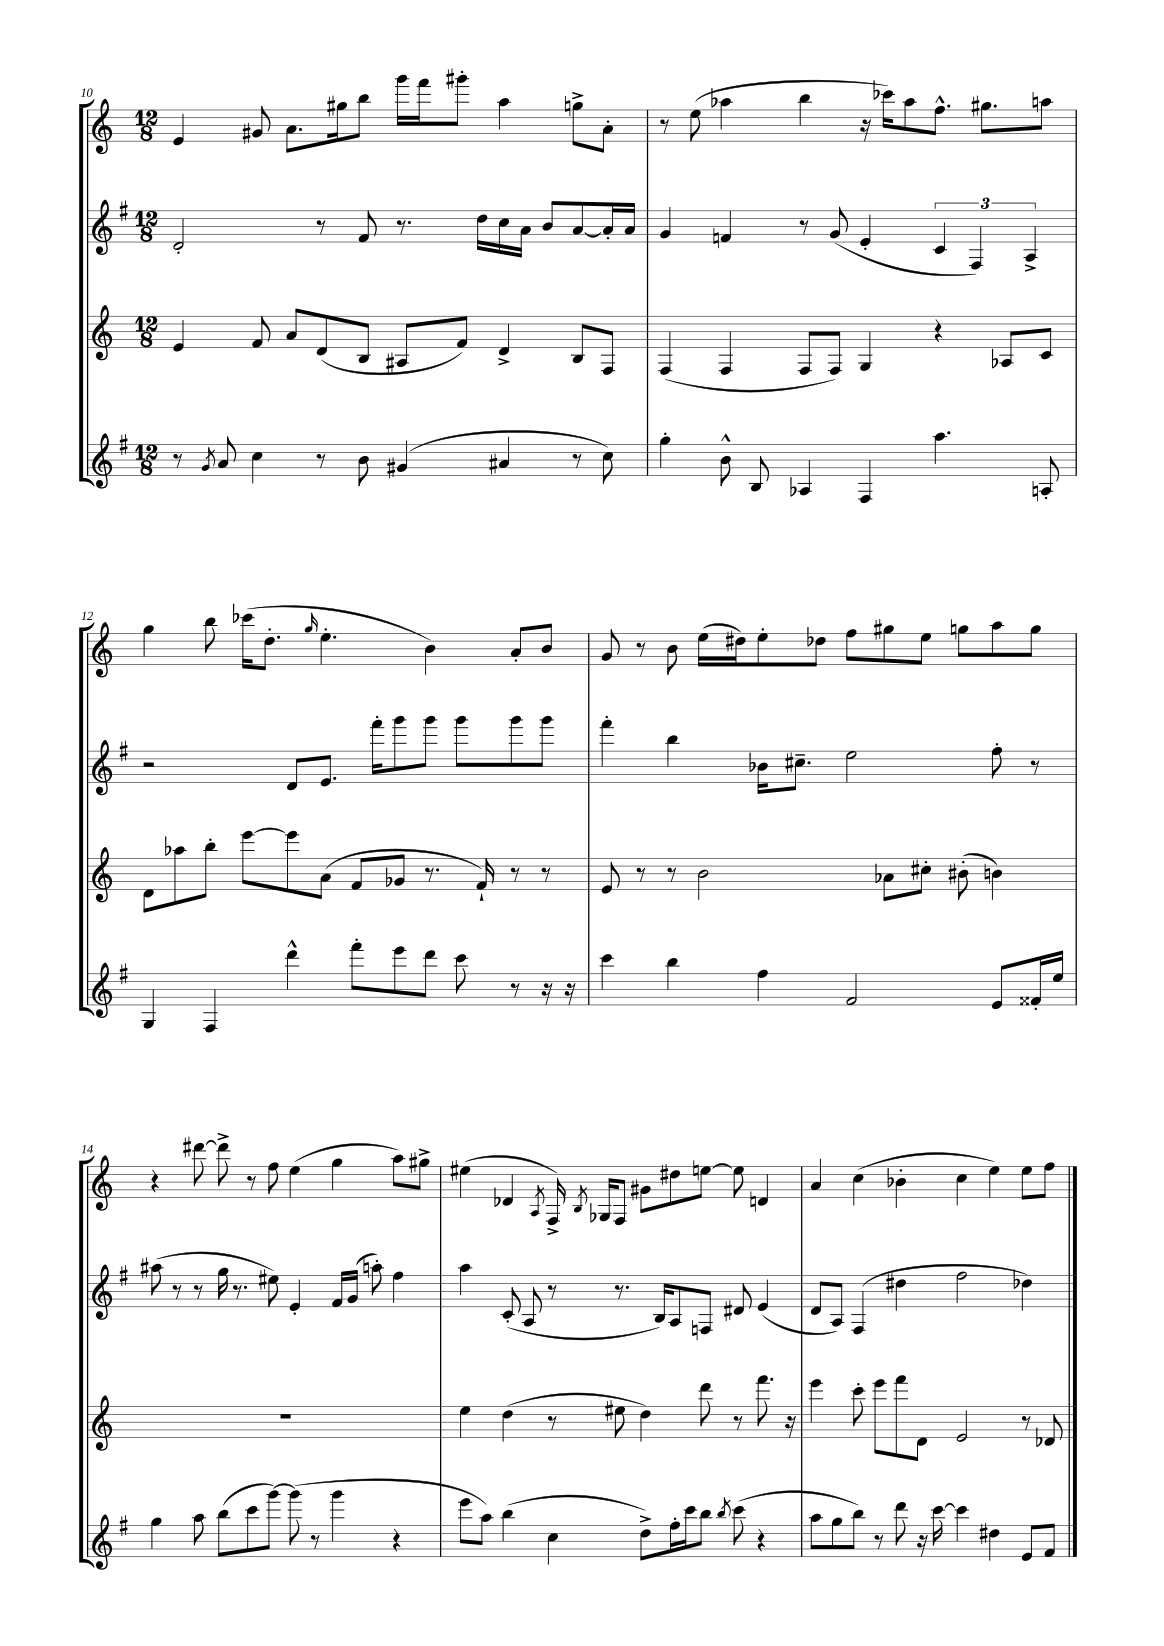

**kern	**kern	**kern	**kern
*staff4	*staff3	*staff2	*staff1
*clefG2	*clefG2	*clefG2	*clefG2
*k[f#]	*k[]	*k[f#]	*k[]
*M12/8	*M12/8	*M12/8	*M12/8
8r	4e	2d'	4e
8qg	.	.	.
8a	.	.	.
4cc	8f	.	8g#
.	8a	.	8.a
8r	(8d	8r	.
.	.	.	16gg#
8b	8B	8f#	8bb
(4g#	8A#	8.r	16ggg
.	.	.	16fff
.	8f)	.	8ggg#'
.	.	16dd	.
4a#	4d^	16cc	4aa
.	.	16a	.
.	.	8b	.
8r	8B	[8a	8gg^
8cc)	8F	16a']	8a'
.	.	16a	.
=	=	=	=
4gg'	(4F	4g	8r
.	.	.	(8ee
8b^^	4F	4f	4aa-
8B	.	.	.
4A-	8F	8r	4bb
.	8F)	(8g	.
4F#	4G	4e'	16r
.	.	.	16ccc-)
.	.	.	8aa-
4.aa	4r	6c	8.ff^^
.	.	6F#)	.
.	.	.	8.gg#
.	8A-	.	.
.	.	6A^	.
8A'	8c	.	8aa
=	=	=	=
4G	8d	2r	4gg
.	8aa-	.	.
4F#	8bb'	.	8bb
.	[8eee	.	(16ccc-
.	.	.	8.dd'
4ddd^^	8eee]	8d	.
.	.	.	16qqgg
.	(8a	8.e	4.ee'
8fff#'	8f	.	.
.	.	16fff#'	.
8eee	8g-	8ggg	.
8ddd	8.r	8ggg	4b)
8ccc	.	8ggg	.
.	16f`)	.	.
8r	8r	8ggg	8a'
16r	8r	8ggg	8b
16r	.	.	.
=	=	=	=
4ccc	8e	4fff#'	8g
.	8r	.	8r
4bb	8r	4bb	8b
.	2b	.	(16ee
.	.	.	16dd#)
4ff#	.	16b-	8ee'
.	.	8.cc#~	.
.	.	.	8dd-
2f#	.	2ee	8ff
.	8a-	.	8gg#
.	8cc#'	.	8ee
.	(8b#'	.	8gg
8e	4b)	8ff#'	8aa
16f##'	.	8r	8gg
16ee	.	.	.
=	=	=	=
4gg	1.r	(8aa#	4r
.	.	8r	.
8aa	.	8r	[8ddd#
(8bb	.	16gg	8ddd#^]
.	.	8.r	.
8ccc	.	.	8r
[8ggg)	.	8ee#)	8ff
(8ggg]	.	4e'	(4ee
8r	.	.	.
4ggg	.	16f#	4gg
.	.	(16g	.
.	.	8aa')	.
4r	.	4ff#	8aa)
.	.	.	8gg#^
=	=	=	=
8eee	4ee	4aa	(4ee#
8aa)	.	.	.
(4bb	(4dd	(8c'	4d-
.	.	8A	.
.	.	.	8qA
4cc	8r	8r	16F^)
.	.	.	8qB
.	.	.	16G-
.	8ee#	8.r	8F
8dd^)	4dd)	.	8g#
.	.	16B)	.
16ff#'	.	8A	8dd#
16ccc	.	.	.
8bb	8ddd	8F	[8ee
8qbb	.	.	.
(8ccc	8r	8d#	8ee]
4r	8.fff	(4e	4d
.	16r	.	.
=	=	=	=
8aa	4eee	8d	4a
8gg	.	8A)	.
8bb)	8ccc'	(4F#	(4cc
8r	8eee	.	.
8ddd	8fff	4dd#	4b-'
16r	8d	.	.
[16ccc	.	.	.
4ccc]	2e	2ff#	4cc
4dd#	.	.	4ee)
8e	8r	4dd-)	8ee
8f#	8d-	.	8ff
==	==	==	==
*-	*-	*-	*-
